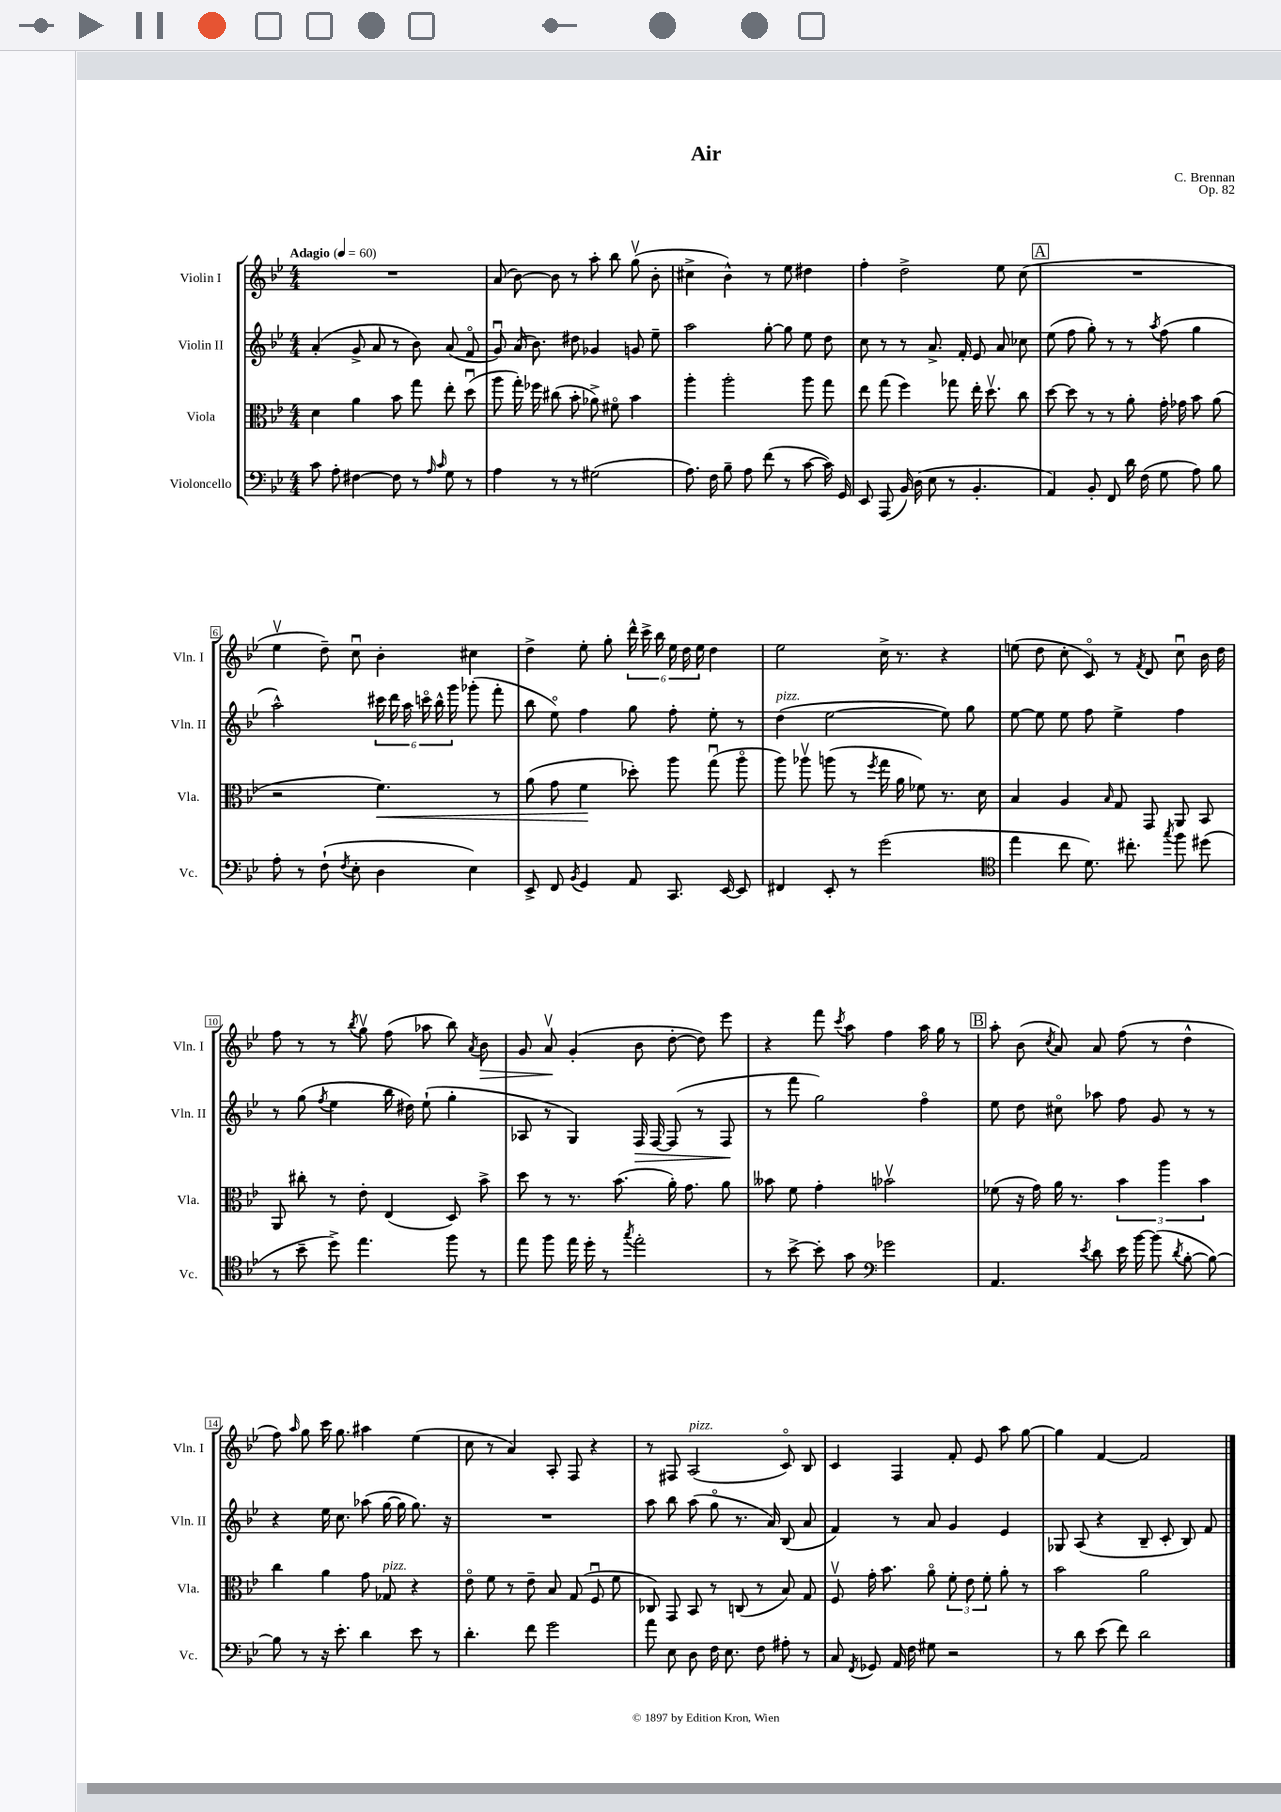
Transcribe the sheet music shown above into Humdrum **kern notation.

**kern	**kern	**kern	**kern
*staff4	*staff3	*staff2	*staff1
*clefF4	*clefC3	*clefG2	*clefG2
*k[b-e-]	*k[b-e-]	*k[b-e-]	*k[b-e-]
*M4/4	*M4/4	*M4/4	*M4/4
*MM60	*MM60	*MM60	*MM60
8c\	4d\	(4a'/	1r
8A'\	.	.	.
[4F#\	4a\	8g^/	.
.	.	8a/	.
8F#\]	8b-\	8r	.
8r	8gg\	8b-\)	.
16qqA/	.	.	.
16qqc/	.	.	.
8G\	8ee-'\	(8a/	.
8r	(8ddu\	8fo/	.
=	=	=	=
4A\	8aa\	8gu/)	(8a/
.	16gg'\)	(16a/	[8b-\)
.	16ff-\	8.b-\)	.
8r	(8cc#\	.	8b-\]
8r	8b-'\	8dd#\	8r
(2G#\	8a-^\)	4g-/	8aa'\
.	8f#o\	.	8bb-\
.	4b-\	8g/	(8ggv\
.	.	8ee-~\	8b-'\
=	=	=	=
8.A\)	4aa'\	2aa\	4cc#^\
16F\	.	.	.
8B-~\	2aa'\	.	4b-^^\)
8A\	.	.	.
(8f\	.	[8gg'\	8r
8r	.	8gg\]	8ee-\
[8c\	8aa\	8ee-\	4dd#\
16c\])	8gg\	8dd\	.
16GG/	.	.	.
=	=	=	=
8EE-/	8ee-\	8cc\	4ff'\
(8AAA/	(8gg\	8r	.
16BB-/)	4ff\)	8r	2dd^\
(16D\	.	.	.
8E-\	.	8.a^/	.
8r	8gg-\	.	.
.	.	16f'/	.
4.BB-'/	16ee-'\	8e-/	.
.	8.ddv\	.	.
.	.	8a/	8ee-\
.	8cc\	8cc-\	(8cc\
=	=	=	=
4AA/)	[8dd\	(8ee-\	1r
.	8dd\]	8ff\	.
8BB-'/	8r	8gg'\)	.
8FF/	8r	8r	.
16d\	8a'\	8r	.
(16F\	.	.	.
.	.	8qaa/	.
8G\	16g'\	(8ff\	.
.	16g-\	.	.
8A\)	8b-\	4gg\	.
8B-\	(8a\	.	.
=	=	=	=
8A'\	2r	2aa^^\)	4ee-v\
8r	.	.	.
(8F`\	.	.	8dd~\)
8qF/	.	.	.
8E-'\	.	.	8ccu\
4D\	4.f\)	24ccc#\	4b-'\
.	.	24ddd\	.
.	.	24aa\	.
.	.	24ccco\	.
.	.	24bb-^^\	.
.	.	24ggg\	.
4E-\)	.	(8ggg-'\	4cc#\
.	8r	8fff'\	.
=	=	=	=
8EE-^/	(8a\	8bb-\	4dd^\
8FF/	8g\	8ee-o\)	.
8qBB-/	.	.	.
4GG/	4f\	4ff\	8ee-'\
.	.	.	8gg'\
8AA/	8dd-'\)	8gg\	24ddd^^\
.	.	.	24ccc^\
.	.	.	24bb-\
8.CC/	8aa\	8ff'\	24ee-\
.	.	.	24dd\
.	.	.	24ee-\
.	(8ggu\	8ee-'\	4dd\
[16EE-/	.	.	.
8EE-/]	8aao\	8r	.
=	=	=	=
4FF#/	8aa\)	(4dd\	2ee-\
.	8aa-v\	.	.
8EE-'/	(8aa\	[2ee-\	.
8r	8r	.	.
.	8qff/	.	.
(2g\	16gg\	.	16cc^\
.	16a\	.	8.r
.	8f-\)	.	.
.	8.r	8ee-\])	4r
.	.	8gg\	.
.	16d\	.	.
=	=	=	=
*clefC4	*	*	*
4ee-\	4B-/	[8ee-\	(8ee\
.	.	8ee-\]	8dd\
8cc\	4A/	8ee-\	8cc'\
8.d\)	.	8ff\	8co/)
.	16qqB-/	.	.
.	8G/	4ee-^\	8r
8.cc#'\	.	.	.
.	.	.	8qf/
.	8GG/	.	8d/
8qgg/	.	.	.
8ff\	8AA/	4ff\	8ccu\
(8dd#\	8BB-/	.	16b-\
.	.	.	16dd\
=	=	=	=
8r	8AA/	8r	8ff\
8b-~\	8cc#'\	(8gg\	8r
.	.	8qff/	.
8dd^\)	8r	4ee-\	8r
.	.	.	8qbb-/
4.ee-\	8e-'\	.	8ggv\
.	(4E-/	16bb-\	(8ff\
.	.	16dd#\)	.
.	.	(8ee-`\	8aa-\
8ff\	8D/)	4gg'\	8bb-\)
.	.	.	8qa/
8r	8b-^\	.	8b-\
=	=	=	=
8ee-\	8dd\	8A-/	8g/
8ff\	8r	8r	8av/
16ee-\	8.r	4G/)	(4g'/
16dd'\	.	.	.
8r	.	.	.
.	(8.b-\	.	.
8qgg/	.	.	.
2ee-'\	.	16F/	8b-\
.	.	[16F/	.
.	16a'\)	(8F/]	[8dd'\
.	8.g\	.	.
.	.	8r	8dd\])
.	8a\	8F/	8eee-\
=	=	=	=
8r	8b--\	8r	4r
[8b-^\	8f\	8fff\	.
8b-'\]	4g'\	2gg\)	8fff\
.	.	.	8qccc/
8g\	.	.	8aa\
*clefF4	*	*	*
2g-\	2b-v\	.	4ff\
.	.	4ffo\	16aa\
.	.	.	16gg\
.	.	.	8r
=	=	=	=
4.AA/	(8f-\	8ee-\	8aa'\
.	16r	8dd\	(8b-\
.	16g\)	.	.
.	.	.	8qcc/
.	16a\	8cc#o\	8a/)
.	8.r	.	.
8qe-/	.	.	.
8d\	.	8aa-\	8a/
16e-\	6b-\	8ff\	(8ff\
[16b-\	.	.	.
(8b-\]	.	8g/	8r
.	6aa\	.	.
8qd/	.	.	.
[8B-'\	.	8r	4dd^^\
.	6b-\	.	.
8B-\_)	.	8r	.
=	=	=	=
8B-\]	4cc\	4r	8ff\)
.	.	.	16qqaa/
8r	.	.	8gg\
16r	4a\	16ee-\	16ccc\
8.e-'\	.	8.cc\	8.gg\
4d\	8g\	(8aa-\	4aa#\
.	8G-/	[16gg\	.
.	.	16gg\]	.
8e-\	4r	8.gg\)	(4ee-\
8r	.	.	.
.	.	16r	.
=	=	=	=
4.d'\	8e-o\	1r	8cc\
.	8f\	.	8r
.	8r	.	4a/)
8f\	8e-~\	.	.
2g\	8B-/	.	8A'/
.	(8G/	.	8F/
.	8Fu/	.	4r
.	8f\	.	.
=	=	=	=
8a\	8C-/)	8aa\	8r
8E-\	8GG/	8bb-\	8F#/
8D\	8BB-/	(8aa\	(2A/
16F\	8r	8ggo\	.
8.E-\	.	.	.
.	(8C/	8.r	.
8F\	8r	.	.
.	.	16a/)	.
8A#'\	8B-/)	(8B-/	8co/)
8r	8G/	8a/	8B-/
=	=	=	=
8C/	8Fv/	4f/)	4c/
8qFF/	.	.	.
8GG-/	16g'\	.	.
.	8.b-\	.	.
16AA/	.	8r	4F/
16F\	.	.	.
8G#\	8ao\	8a/	.
2r	12f'\	4g/	8f'/
.	12e-\	.	.
.	.	.	8e-/
.	12f'\	.	.
.	8a'\	4e-/	8aa\
.	8r	.	[8gg\
=	=	=	=
8r	2b-\	8G-/	4gg\]
8d\	.	(8A/	.
(8e-\	.	4r	[4f/
8f\)	.	.	.
2d\	2a\	8B-~/	2f/]
.	.	8c'/	.
.	.	8B-/)	.
.	.	8f/	.
==	==	==	==
*-	*-	*-	*-
